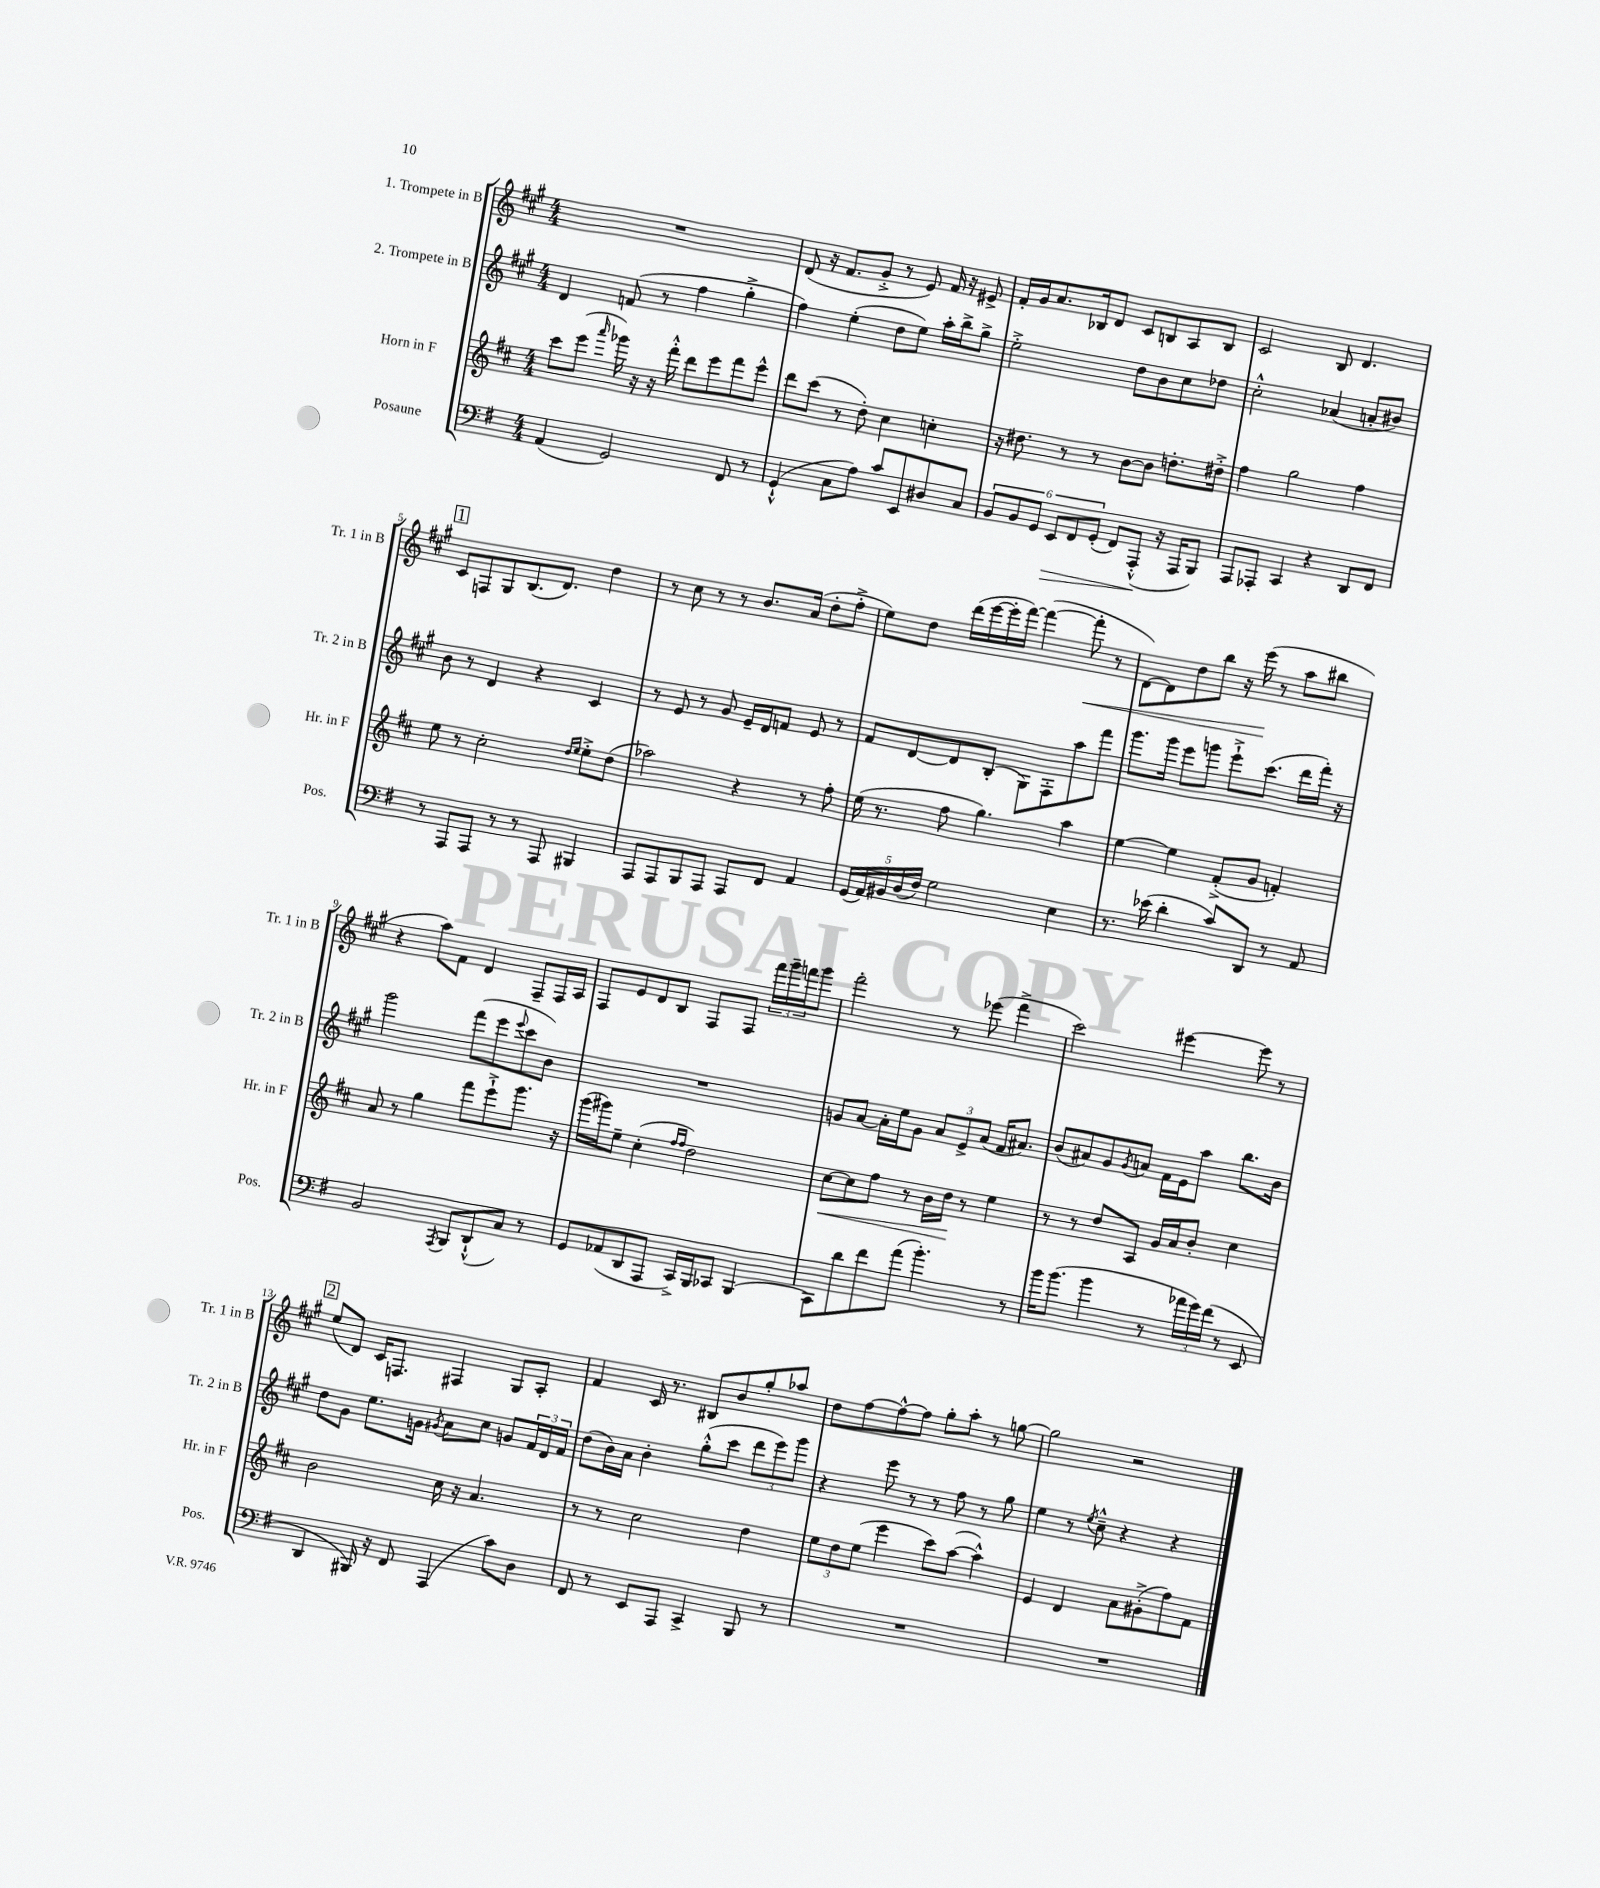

**kern	**dynam	**kern	**dynam	**kern	**kern	**dynam
*part4	*part4	*part3	*part3	*part2	*part1	*part1
*staff4	*staff4	*staff3	*staff3	*staff2	*staff1	*staff1
*I"Posaune	*	*I"Horn in F	*	*I"2. Trompete in B	*I"1. Trompete in B	*
*I'Pos.	*	*I'Hr. in F	*	*I'Tr. 2 in B	*I'Tr. 1 in B	*
*clefF4	*	*clefG2	*	*clefG2	*clefG2	*
*k[f#]	*	*k[f#c#]	*	*k[f#c#g#]	*k[f#c#g#]	*
*M4/4	*	*M4/4	*	*M4/4	*M4/4	*
=1	=1	=1	=1	=1	=1	=1
(4AA/	.	8ccc#\L	.	4d/	1r	.
.	.	(8eee\J	.	.	.	.
.	.	16qqaaa/	.	.	.	.
2GG/)	.	16ggg-X\)	.	(8fn/	.	.
.	.	16r	.	.	.	.
.	.	16r	.	8r	.	.
.	.	16fff#'^^\	.	.	.	.
.	.	8ddd\L	.	4ff#\	.	.
.	.	8eee\	.	.	.	.
8FF#/	.	8fff#\	.	4gg#'^\	.	.
8r	.	8eee^^\J	.	.	.	.
=2	=2	=2	=2	=2	=2	=2
(4GG`^^/	.	8ddd\L	.	4ff#\)	(8d/	.
.	.	(8ccc#\J	.	.	16r	.
.	.	.	.	.	8.f#/L	.
8C\L	.	8r	.	(4ee'\	.	.
8A\J)	.	8dd'\)	.	.	8g#'^/J	.
8c/L	.	4cc#\	.	8dd\L	8r	.
8EE/	.	.	.	8ee\J)	8e/)	.
8D#X/	.	4ccn'\	.	16aa'\LL	16f#/	.
.	.	.	.	16bb^\J	16r	.
8C/J	.	.	.	8gg#^\J	8e#X^/	.
=3	=3	=3	=3	=3	=3	=3
12BB/L	.	16r	.	2ee'^\	16f#'/LL	.
.	.	8.dd#X\	.	.	16g#/J	.
12BB/	.	.	.	.	.	.
.	.	.	.	.	8.a/	.
12GG/J	.	.	.	.	.	.
!	!LO:HP:b	!	!	!	!	!
12EE/L	>	8r	.	.	.	.
.	.	.	.	.	16B-X/k	.
12FF#/	.	.	.	.	.	.
.	.	8r	.	.	8d/J	.
(12GG'/J	.	.	.	.	.	.
8FF#/L)	.	[8b\L	.	8dd\L	8c#/L	.
(8AAA'^^/J	.	8b\J]	.	8b\	8Bn/	.
16r	]	8.ddn'\L	.	8cc#\	8A/	.
16AAA/KL	.	.	.	.	.	.
8BBB/J)	.	.	.	8dd-X\J	8B/J	.
.	.	16dd#X'^\Jk	.	.	.	.
=4	=4	=4	=4	=4	=4	=4
8AAA/L	.	4ff#\	.	2cc#'^^\	2c#/	.
8AAA-X'/J	.	.	.	.	.	.
4CC/	.	2gg\	.	.	.	.
4r	.	.	.	(4a-X/	8B/	.
.	.	.	.	.	4.d/	.
8DD/L	.	4ff#\	.	8an'/L	.	.
8FF#/J	.	.	.	8b#X/J)	.	.
!!LO:LB:g=z
!!LO:REH:place=s1:t=1
=5	=5	=5	=5	=5	=5	=5
8r	.	8ee\	.	8b\	8c#/L	.
8AAA/L	.	8r	.	8r	8Fn/	.
8AAA/J	.	2cc#'\	.	4d/	8G#/	.
8r	.	.	.	.	(8.B/	.
8r	.	.	.	4r	.	.
.	.	.	.	.	8.d/J)	.
8AAA/	.	.	.	.	.	.
.	.	16qqdd/LL	.	.	.	.
.	.	16qqee/JJ	.	.	.	.
4BBB#X/	.	8ee'^\L	.	4c#/	4dd\	.
.	.	(8dd\J	.	.	.	.
=6	=6	=6	=6	=6	=6	=6
8AAA/L	.	2aa-X\)	.	8r	8r	.
8AAA/	.	.	.	8e/	8cc#\	.
8BBB/	.	.	.	8r	8r	.
8AAA/J	.	.	.	8g#/	8r	.
8AAA/L	.	4r	.	16e~/LL	8.b/L	.
.	.	.	.	16d/J	.	.
8FF#/J	.	.	.	8fn/J	.	.
.	.	.	.	.	(16a/Jk	.
4AA/	.	8r	.	8e/	8dd'\L	.
.	.	8ff#'\	.	8r	8ff#'^\J	.
=7	=7	=7	=7	=7	=7	=7
(20GG/LL	.	(16ee\	.	8f#/L	8ee\L)	.
20AA/)	.	.	.	.	.	.
.	.	8.r	.	.	.	.
20BB#X/	.	.	.	.	.	.
.	.	.	.	[8d/	8dd\J	.
(20D/	.	.	.	.	.	.
20F#/JJ)	.	.	.	.	.	.
2G\	.	8ff#\	.	8d/]	(16ddd\LL	.
.	.	.	.	.	[16eee\	.
.	.	4.gg\)	.	(8B'/J	16eee'\]	.
.	.	.	.	.	[16fff#\JJ)	.
.	.	.	.	8G#\L)	(4fff#\_	.
.	.	.	.	8F#'\	.	.
!	!	!	!	!	!	!LO:HP:b
4E\	.	4aa\	.	8aa\	8fff#'\]	<
.	.	.	.	8fff#\J	8r	.
=8	=8	=8	=8	=8	=8	=8
8.r	.	[4ee\	.	8.ggg#\L	[8d\L)	.
.	.	.	.	.	8d\]	.
(16e-X\	.	.	.	16ggg#\Jk	.	.
4d'\	.	4ee\]	.	8eee\L	8dd\	.
.	.	.	.	8gggn\J	8bb\J	.
8c/L)	.	(8f#'^/L	.	8eee`^\L	16r	.
.	.	.	.	.	(16eee\	.
8DD/J	.	8g/J	.	(8.ccc#\J	8r	[
8r	.	4fn'/)	.	.	8aa\L	.
.	.	.	.	16ddd\LL	.	.
8AA/	.	.	.	16fff#'\JJ)	8bb#X\J	.
.	.	.	.	16r	.	.
!!LO:LB:g=z
=9	=9	=9	=9	=9	=9	=9
2BB/	.	8a/	.	2ggg#\	4r	.
.	.	8r	.	.	.	.
.	.	4gg\	.	.	8aa\L)	.
.	.	.	.	.	8f#\J	.
8qAAA/	.	.	.	.	.	.
8BBB/L	.	8fff#\L	.	(8fff#\L	4d/	.
(8DD`^^/	.	8eee`^\	.	8eee\	.	.
.	.	.	.	8qqeee/	.	.
8C/J)	.	8.ggg\J	.	8ccc#\	8F#~/L	.
8r	.	.	.	8b\J)	16F#/L	.
.	.	16r	.	.	16A/JJ	.
=10	=10	=10	=10	=10	=10	=10
8GG/L	.	(16ggg\LL	.	1r	8F#/L	.
.	.	16ggg#X\J)	.	.	.	.
(8AA-X/	.	8ee~\J	.	.	8e/	.
8DD/	.	(4cc#'\	.	.	8d/	.
8AAA/J	.	.	.	.	8B/J	.
.	.	16qqff#/LL	.	.	.	.
.	.	16qqff#/JJ	.	.	.	.
16CC^/LL)	.	2dd\)	.	.	8F#/L	.
16BBB/J	.	.	.	.	.	.
8CC-X/J	.	.	.	.	8F#/J	.
(4BBB/	.	.	.	.	24fff#\LL	.
.	.	.	.	.	24ggg#~\	.
.	.	.	.	.	24fffn\J	.
.	.	.	.	.	8ggg#\J	.
=11	=11	=11	=11	=11	=11	=11
!	!	!	!LO:HP:b	!	!	!
8CC\L)	.	[8cc#\L	<	8gn/L	2fff#'\	.
8d\	.	8cc#\]	.	[8a/J	.	.
8f#\	.	8ff#\J	.	16a'\LL]	.	.
.	.	.	.	16ee\J	.	.
(8a\J	.	8r	.	8g\J	.	.
4.b'\)	.	16b\LL	.	12a/L	8r	.
.	.	16dd\JJ	.	.	.	.
.	.	.	.	12e^/	.	.
.	.	8r	[	.	(8eee-X\	.
.	.	.	.	(12a/J	.	.
.	.	4ee\	.	16f#/KL	4fff#^\	.
.	.	.	.	8.a#X/J)	.	.
8r	.	.	.	.	.	.
=12	=12	=12	=12	=12	=12	=12
16b\KL	.	8r	.	(8b/L	2ccc#\)	.
(8.b\J	.	.	.	.	.	.
.	.	8r	.	8a#X/)	.	.
4b\	.	8dd/L	.	8g#/	.	.
.	.	.	.	8qg#/	.	.
.	.	8A/J	.	8an/J	.	.
8r	.	16g/LL	.	16f#\LL	[4eee#X\	.
.	.	16a/J	.	16e\J	.	.
24a-X\LL	.	8b'/J	.	8aa\J	.	.
24g\)	.	.	.	.	.	.
(24f#\JJ	.	.	.	.	.	.
8r	.	4cc#\	.	8.bb\L	8eee#\]	.
8EE/	.	.	.	.	8r	.
.	.	.	.	16b\Jk	.	.
!!LO:LB:g=z
!!LO:REH:place=s1:t=2
=13	=13	=13	=13	=13	=13	=13
4DD/	.	2b\	.	8dd\L	(8ee/L	.
.	.	.	.	8g#\J	8d/J)	.
16BBB#X/)	.	.	.	8.ee\L	16c#/KL	.
16r	.	.	.	.	8.Fn/J	.
8FF#/	.	.	.	.	.	.
.	.	.	.	16gn\Jk	.	.
.	.	.	.	8qg#X/	.	.
(4AAA/	.	16cc#\	.	8a\L	4F#X/	.
.	.	16r	.	.	.	.
.	.	4.a/	.	8cc#\J	.	.
8c\L)	.	.	.	8gn/L	8G#/L	.
8D\J	.	.	.	24f#/L	8A'/J	.
.	.	.	.	24d/	.	.
.	.	.	.	24f#/JJ	.	.
=14	=14	=14	=14	=14	=14	=14
8FF#/	.	8r	.	(8dd\L	4f#/	.
8r	.	8r	.	16b\L)	.	.
.	.	.	.	16a\JJ	.	.
8EE/L	.	2cc#\	.	4b'\	16c#/	.
.	.	.	.	.	8.r	.
8AAA/J	.	.	.	.	.	.
4CC^/	.	.	.	(8gg#'^^\L	8B#X/L	.
.	.	.	.	8ccc#\J	8b/	.
8BBB/	.	4dd\	.	12ddd\L	8gg#'/	.
.	.	.	.	12eee\)	.	.
8r	.	.	.	.	8aa-X/J	.
.	.	.	.	12ggg#\J	.	.
=15	=15	=15	=15	=15	=15	=15
1r	.	12ee\L	.	4r	8dd\L	.
.	.	12dd\	.	.	.	.
.	.	.	.	.	[8ff#\	.
.	.	(12ee\J	.	.	.	.
.	.	4eee\	.	8eee\	8ff#^^\_	.
.	.	.	.	8r	8ff#\J]	.
.	.	8ccc#\L)	.	8r	8gg#'\L	.
.	.	([8aa\J	.	8ff#\	8aa'\J	.
.	.	4aa^^\])	.	8r	8r	.
.	.	.	.	8gg#\	[8ggn\	.
=16	=16	=16	=16	=16	=16	=16
1r	.	4e/	.	4ee\	2gg\]	.
.	.	4d/	.	8r	.	.
.	.	.	.	8qee/	.	.
.	.	.	.	8cc#~^^\	.	.
.	.	8a\L	.	4r	2r	.
.	.	(8g#X'^\	.	.	.	.
.	.	8ff#\)	.	4r	.	.
.	.	8f#\J	.	.	.	.
==	==	==	==	==	==	==
*-	*-	*-	*-	*-	*-	*-
